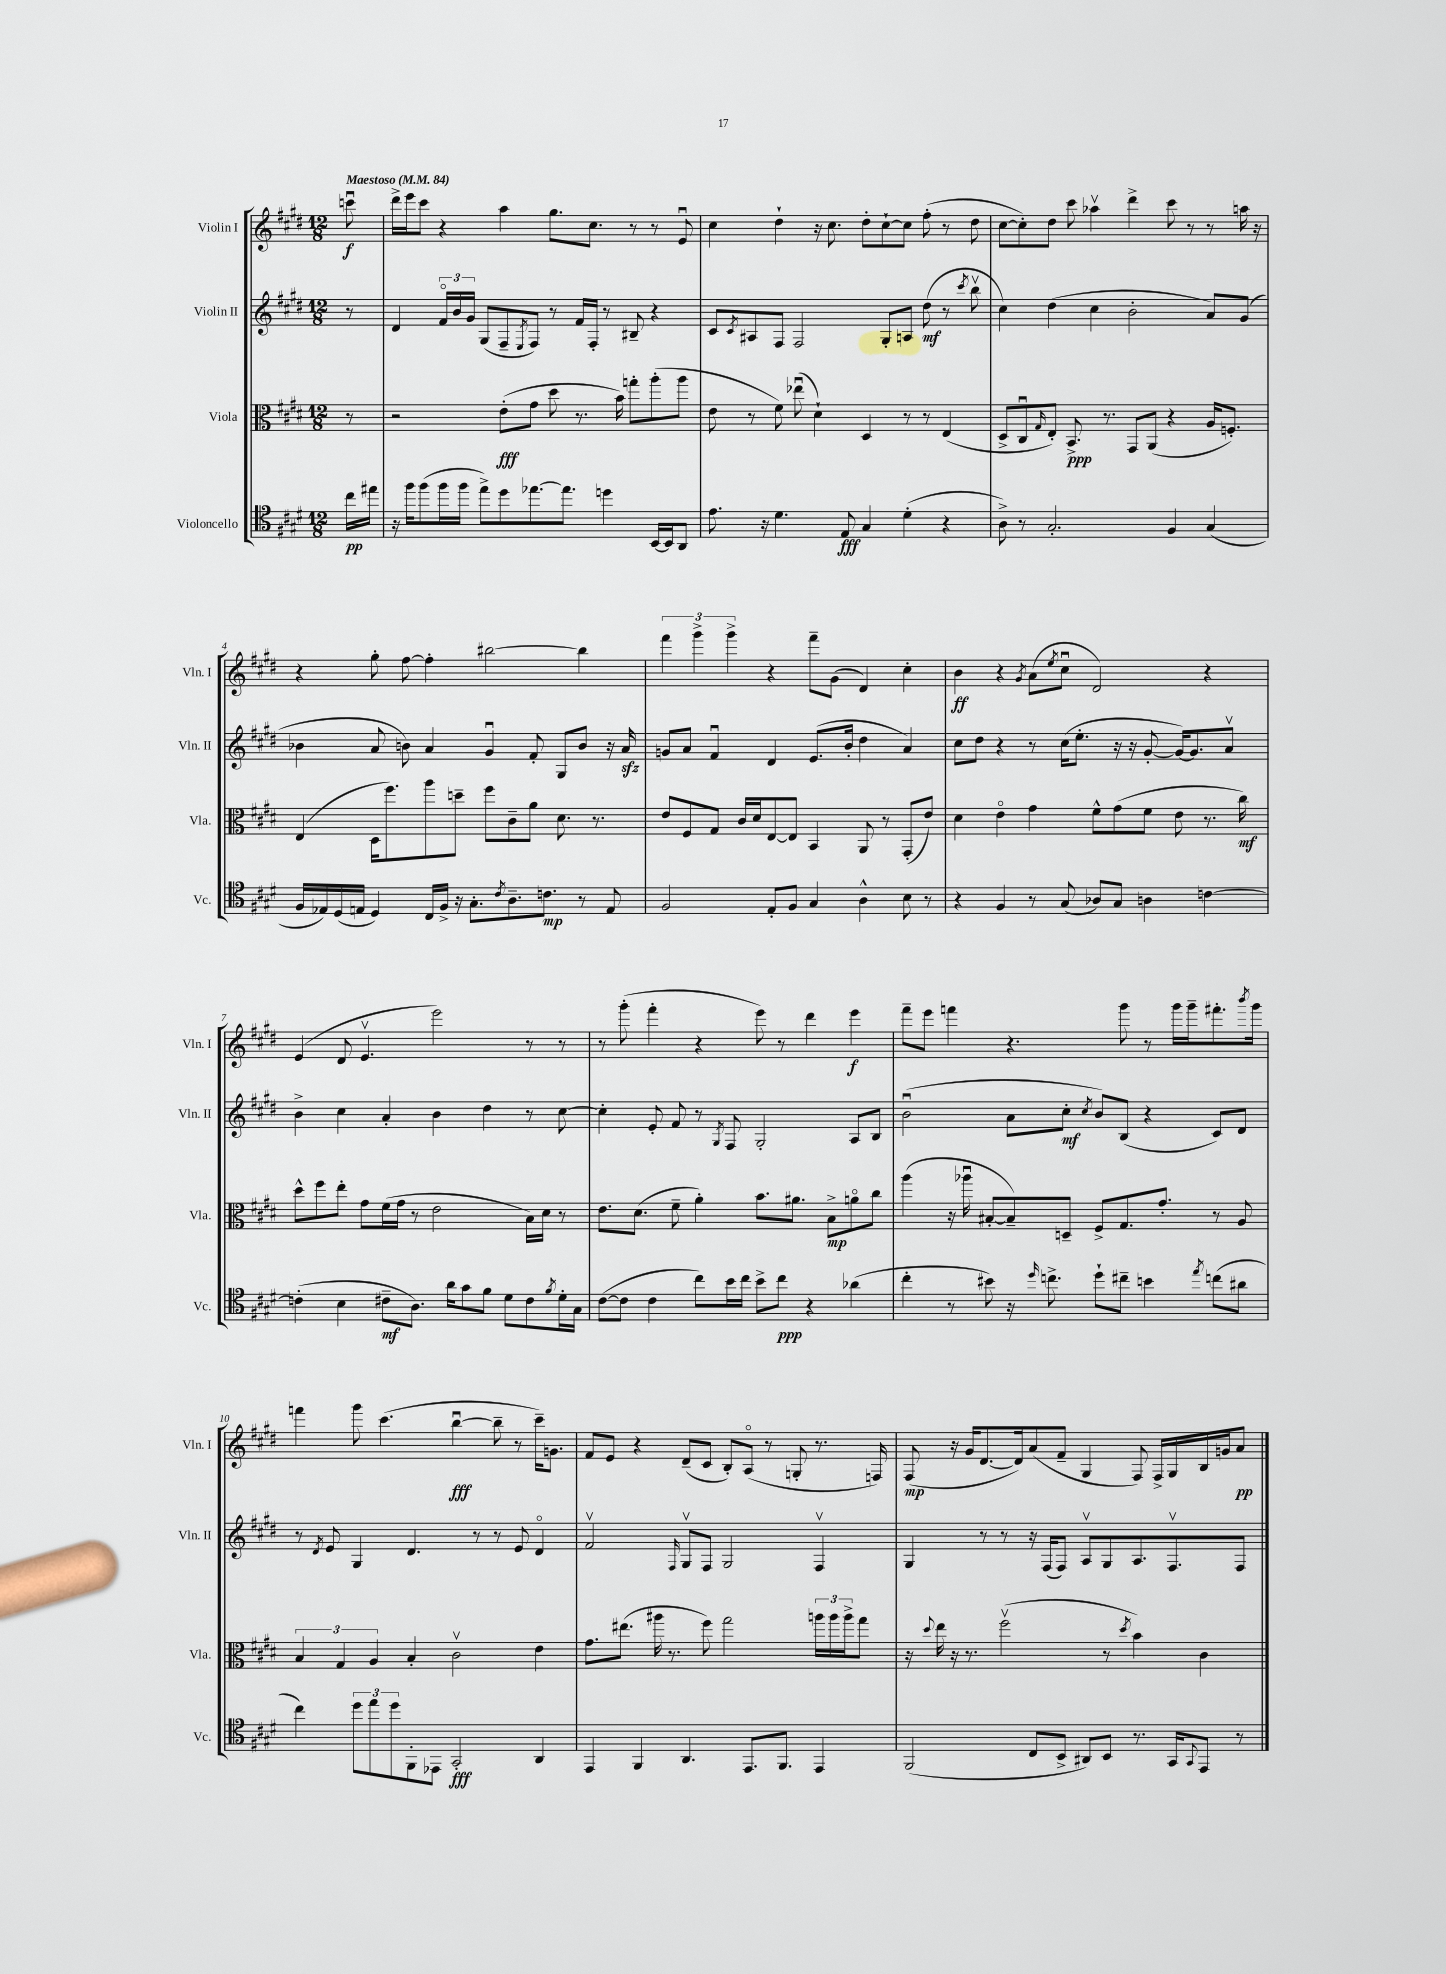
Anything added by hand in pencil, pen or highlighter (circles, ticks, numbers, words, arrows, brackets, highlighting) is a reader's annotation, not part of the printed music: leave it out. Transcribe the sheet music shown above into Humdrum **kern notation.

**kern	**kern	**kern	**kern
*staff4	*staff3	*staff2	*staff1
*clefC4	*clefC3	*clefG2	*clefG2
*k[f#c#g#d#]	*k[f#c#g#d#]	*k[f#c#g#d#]	*k[f#c#g#d#]
*M12/8	*M12/8	*M12/8	*M12/8
*MM84	*MM84	*MM84	*MM84
16cc#	8r	8r	8cccu
16ee#	.	.	.
=	=	=	=
16r	2r	4d#	16ddd#^
16ff#	.	.	16eee
(8ff#	.	.	8ccc#
16ff#	.	24f#o	4r
.	.	24b	.
16ff#	.	.	.
.	.	24g#	.
8ee^)	.	(8G#	.
8dd#	(8e'	8F#~	4aa
.	.	8qE	.
[8.ee-	8g#	8F#)	.
.	8dd#	8r	8.gg#
8.ee-]	.	.	.
.	8.r	16f#	.
.	.	16F#'	8.cc#
4dd	.	8r	.
.	16b)	.	.
.	8gg'	8B#~	8r
[16BB	(8aa'	4r	8r
16BB]	.	.	.
8AA	8aa	.	8eu
=	=	=	=
8.e	8e	8c#	4cc#
.	.	8qc#	.
.	8r	8A#	.
16r	.	.	.
4.d#	8f#)	8F#	4dd#`
.	(8ee-u	2F#	.
.	4d#`)	.	16r
.	.	.	8.cc#
8E	.	.	.
4G#	4D#	.	8dd#'
.	.	8G#'	[8cc#`
(4d#'	8r	8A	8cc#]
.	8r	(8dd#	(8ff#'
4r	(4E	8r	8r
.	.	8qccc#	.
.	.	8bbv	8dd#
=	=	=	=
8A^)	8D#^	4cc#)	[8cc#
8r	8C#u	.	8cc#'])
.	16qqG#	.	.
2.G#'	8E')	(4dd#	8dd#
.	8.BB^	.	8ccc#
.	.	4cc#	4aa-v
.	8.r	.	.
.	8GG#	2b'	4ddd#^
.	(8AA	.	.
4F#	4r	.	8ccc#
.	.	.	8r
(4G#	16A	8a)	8r
.	8.F')	.	.
.	.	(8g#	16aa
.	.	.	16r
=	=	=	=
16F#	(4E	4b-	4r
16E-)	.	.	.
(16D#	.	.	.
16E	.	.	.
4D#)	16D#	8a	8gg#'
.	8.ff#)	.	.
.	.	8b)	[8ff#
16C#	8aa	4a	4ff#']
16F#^	.	.	.
16r	8dd~	.	.
8.G#'	.	.	.
.	8ff#	4g#u	[2bb#
8qc#	.	.	.
8.A~	8c#~	.	.
.	8a	8f#'	.
8.c	.	.	.
.	8.d#	8G#	.
8r	.	8b	4bb#]
.	8.r	.	.
8E	.	16r	.
.	.	16a	.
=	=	=	=
2F#	8e	8g	6fff#
.	8F#	8a	.
.	.	.	6ggg#^
.	8G#	4f#u	.
.	.	.	6ggg#^
.	16c#	.	.
.	16d#	.	.
8E'	[8E	4d#	4r
8F#	8E]	.	.
4G#	4BB	(8.e	8fff#~
.	.	.	(8g#
.	.	16b'	.
4A^^	8AA	4dd#	4d#)
.	8r	.	.
8B	(8GG#'	4a)	4cc#'
8r	8e)	.	.
=	=	=	=
4r	4d#	8cc#	4b
.	.	8dd#	.
4F#	4eo	4r	4r
.	.	.	8qg#
8r	4g#	8r	(8a
.	.	.	8qee
(8G#	.	(16cc#	8cc#u
.	.	8.ee'	.
8A-)	8f#^^	.	2d#)
8G#	(8g#	16r	.
.	.	16r	.
4A	8f#	[8g#'	.
.	8e	16g#_)	.
.	.	8.g#]	.
[4c	8.r	.	4r
.	.	8av	.
.	16cc#)	.	.
=	=	=	=
(4c']	8dd#^^	4b^	(4e
.	8ff#	.	.
4B	8ee'	4cc#	8d#
.	8g#	.	4.ev
8c#~	(16f#	4a'	.
.	16g#	.	.
8.A)	8r	.	.
.	2e	4b	2eee)
16a	.	.	.
8g#	.	.	.
8f#	.	4dd#	.
8d#	.	.	.
8c#	16B)	8r	8r
.	16d#	.	.
8qf#	.	.	.
16d#'	8r	[8cc#	8r
16G#	.	.	.
=	=	=	=
([8c#	8.e	4cc#']	8r
8c#]	.	.	(8ggg#'
.	(8.d#	.	.
4c#	.	8e'	4fff#'
.	8f#~	8f#	.
8cc#)	4a')	8r	4r
.	.	8qG#	.
16b	.	8F#	.
16cc#	.	.	.
8b^	8.b	2G#'	8eee)
8cc#	.	.	8r
.	8.a#	.	.
4r	.	.	4ddd#
.	8B^	.	.
(4a-	8ao	8A	4eee
.	8cc#	8B	.
=	=	=	=
4cc#'	(4aa	(2bu	8fff#~
.	.	.	8eee
8r	16r	.	4fff
.	16aa-u	.	.
8b#)	[8B#'	.	.
16r	8B#~])	8a	4.r
16qqdd#	.	.	.
8.cc^	.	.	.
.	8D~	8cc#'	.
.	.	8qcc#	.
8dd#`	8F#^	8b)	.
8cc#~	8.G#	(8B	8ggg#
4b	.	4r	8r
.	8.g#'	.	.
.	.	.	16ggg#
.	.	.	16ggg#~
8qee	.	.	.
(8cc	8r	8c#)	8.fff#'
8a#	8A	8d#	.
.	.	.	8qbbb
.	.	.	16ggg#
=	=	=	=
4cc#)	6B	8r	4fff
.	.	8qd#	.
.	.	8e	.
.	6G#	.	.
12dd#	.	4G#	8ggg#
12ee	6A	.	.
.	.	.	(4.ccc#
12dd#	.	.	.
8FF#'	4B'	4.d#	.
8EE-	.	.	.
2GG#'	2c#v	.	[4bbu
.	.	8r	.
.	.	8r	8bb~]
.	.	8e	8r
4AA	4e	4d#o	16ccc#~)
.	.	.	8.g
=	=	=	=
4EE	8.g#	2f#v	8f#
.	.	.	8e
.	(8.ee#	.	.
4FF#	.	.	4r
.	16aa#	.	.
.	8.r	.	.
.	.	16qqF#	.
4.AA	.	8G#v	(8d#~
.	8ff#)	8F#	8c#
.	2gg#	2G#	8B')
8.EE	.	.	(8Ao
.	.	.	8r
8.FF#	.	.	.
.	.	.	8G'
4EE	24aa	4F#v	8.r
.	24aa	.	.
.	24aa^	.	.
.	8gg#	.	.
.	.	.	16F)
=	=	=	=
(2FF#	16r	4G#	(8F#
.	8qqdd#	.	.
.	16ee	.	.
.	16r	.	16r
.	8.r	.	16g#
.	.	8r	[8.d#
.	(2ff#v	8r	.
.	.	.	16d#])
8C#	.	16r	(8a
.	.	(16F#	.
8BB^	.	8F#)	8f#~
8AA#)	.	8Av	4G#
8BB	8r	8G#	.
.	8qdd#	.	.
8.r	4b)	8.A	8F#)
.	.	.	16F#^
16GG#	.	8.F#v	16G#
8qqGG#	.	.	.
8EE	4c#	.	16B
.	.	.	16g
8r	.	8F#	8a
==	==	==	==
*-	*-	*-	*-
